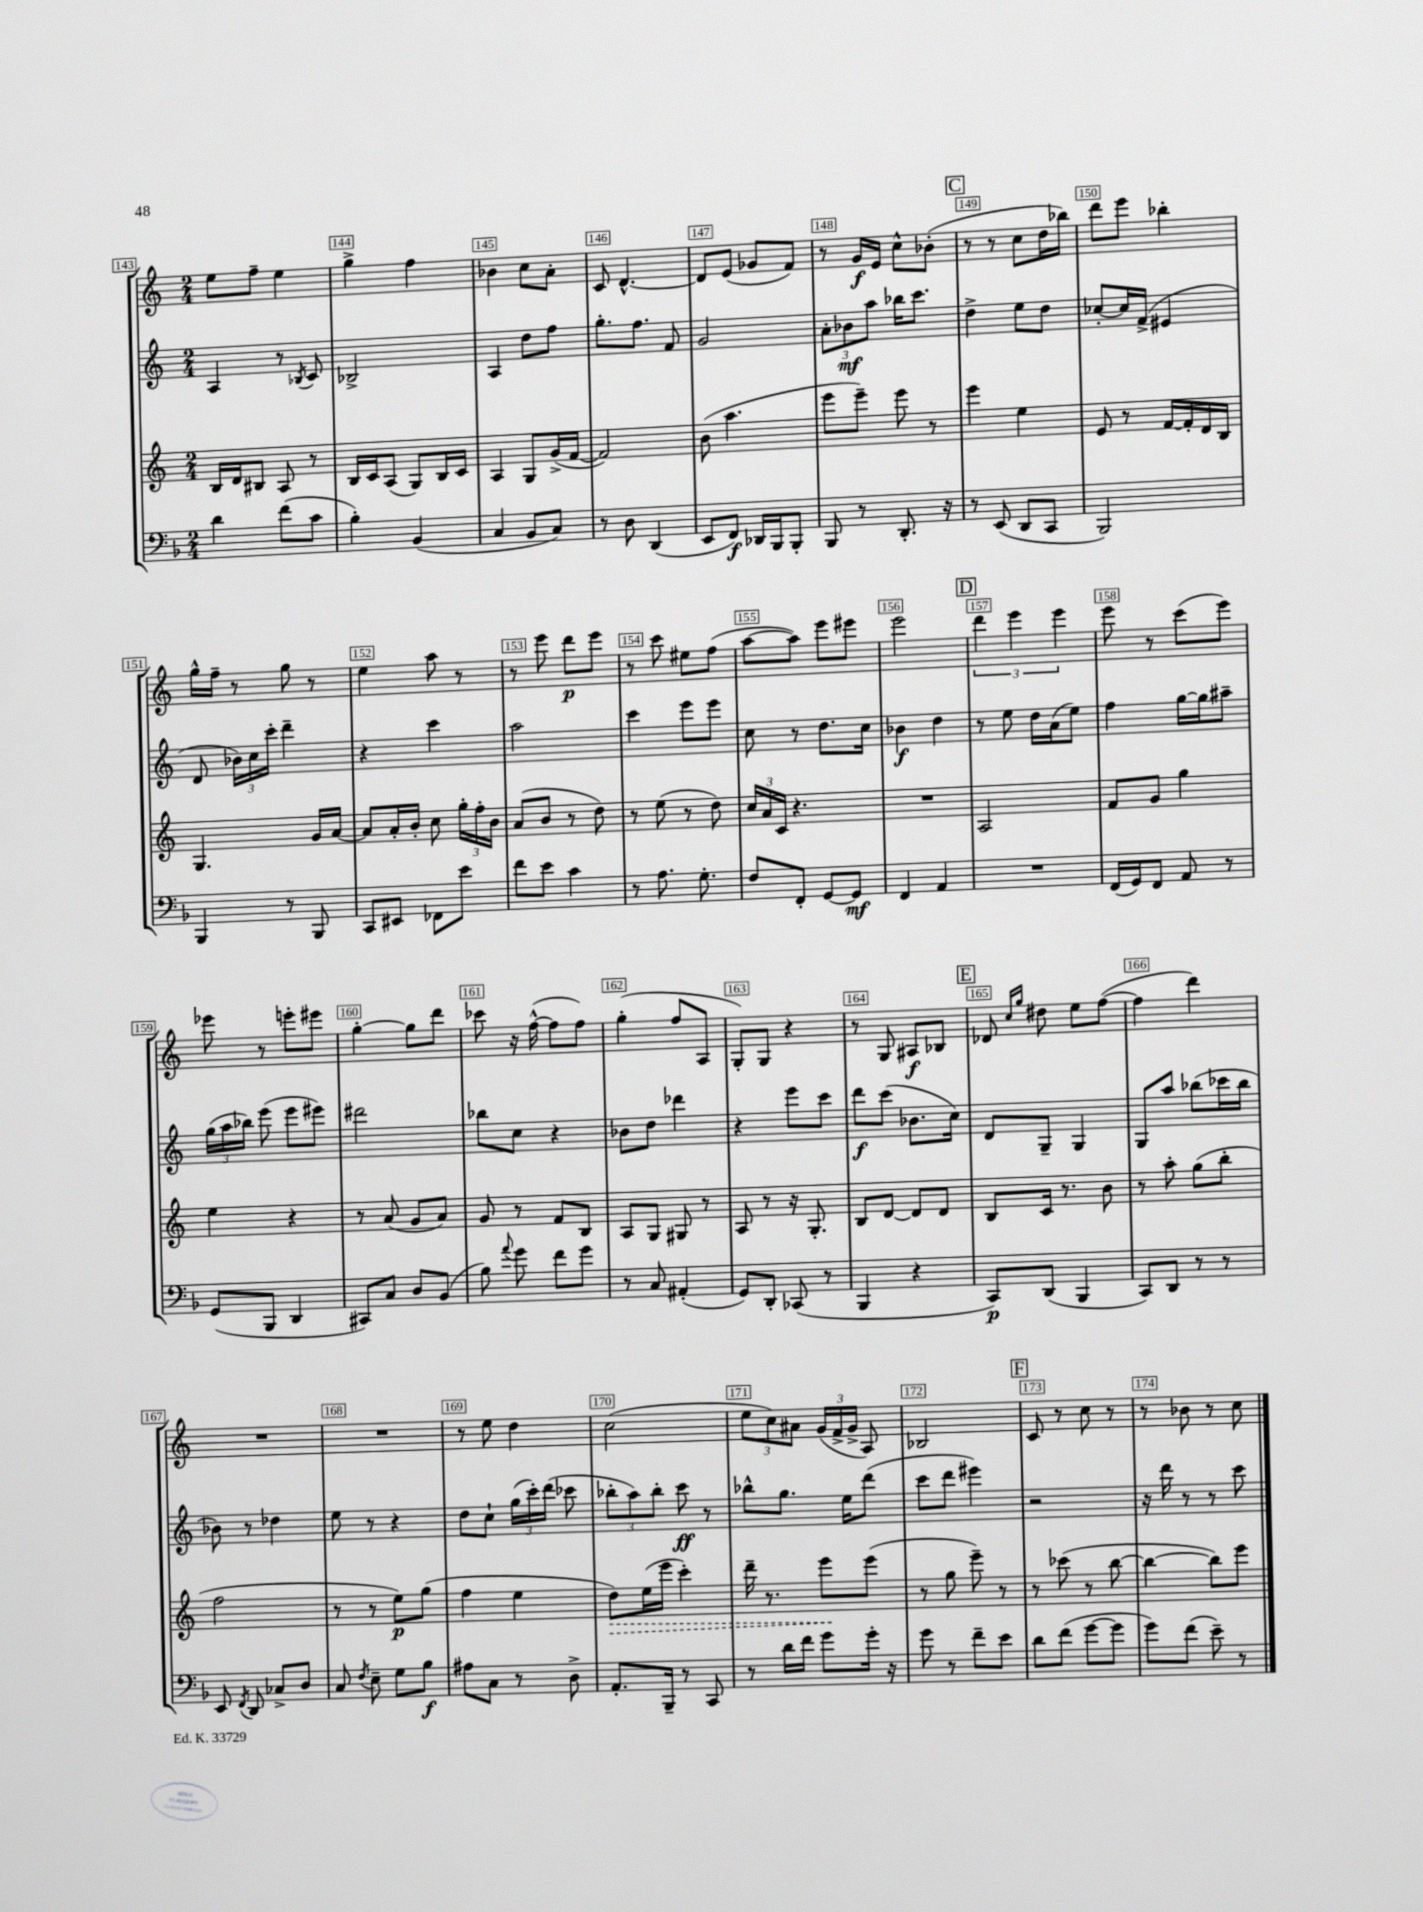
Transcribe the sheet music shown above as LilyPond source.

<<
\new StaffGroup <<
\new Staff = "s0" {
    \clef treble \key c \major \numericTimeSignature \time 2/4
    \autoBeamOff e''8[ f''8]-- e''4 |
    g''4-> f''4 |
    bes'4 c''8[ a'8]-. |
    c'8 d'4.~-^ |
    d'8[ e'8]( ges'8[ f'8]) |
    r8 g'16[\f e'16] c''8[-^ bes'8]-.( |
    \mark \markup { \box "C" } r8 r8 c''8[ d''16 bes''16]) |
    d'''8[ e'''8] bes''4-. |
    g''16[-^ f''16]-- r8 g''8 r8 |
    e''4 a''8 r8 |
    r8 e'''8 d'''8[\p e'''8] |
    r8 c'''8 eis''8[ f''8]( |
    a''8[~ a''8]) e'''8[ eis'''8] |
    e'''2 |
    \mark \markup { \box "D" } \tuplet 3/2 { d'''4 e'''4 e'''4 } |
    e'''8 r8 c'''8[( e'''8]) |
    ees'''8 r8 e'''8[-. eis'''8] |
    g''4~-. g''8[ d'''8] |
    ces'''8 r16 f''16~-^( f''8[ f''8]) |
    g''4-.( f''8[ a8] |
    g8[-.) g8] r4 |
    r8 g8 ais8[\f bes8] |
    \mark \markup { \box "E" } des'8 \grace { c''16[ g''16] } dis''8 e''8[ f''8]~( |
    f''4 d'''4) |
    R2 |
    R2 |
    r8 e''8 d''4 |
    c''2( |
    \tuplet 3/2 { e''8[ c''8) ais'8] } \tuplet 3/2 { g'16[( f'16-> g'16]-> } a8) |
    bes2 |
    \mark \markup { \box "F" } c'8 r8 c''8 r8 |
    r8 bes'8 r8 c''8 \bar "|." |
}
\new Staff = "s1" {
    \clef treble \key c \major \numericTimeSignature \time 2/4
    \autoBeamOff a4 r8 \acciaccatura { bes8 } c'8 |
    bes2-> |
    a4 d''8[ f''8] |
    g''8.[-. f''8.] f'8 |
    g'2 |
    \tuplet 3/2 { a'8[-. bes'8\mf a''8] } bes''16[ c'''8.] |
    \mark \markup { \box "C" } d''4-> e''8[ d''8] |
    ces''8[~-. ces''16 f'16]->( eis'4 |
    d'8 \tuplet 3/2 { bes'16[) c''16 c'''16]-. } d'''4-- |
    r4 c'''4 |
    a''2 |
    c'''4 e'''8[ e'''8] |
    c''8 r8 d''8.[ c''16] |
    bes'4\f d''4 |
    \mark \markup { \box "D" } r8 e''8 d''16[ a'16( e''8]) |
    f''4 g''16[~ g''16 ais''8]-- |
    \tuplet 3/2 { g''16[( a''16 bes''16]) } e'''8( e'''8[ eis'''8]) |
    dis'''2 |
    bes''8[ c''8] r4 |
    bes'8[ d''8] des'''4 |
    r4 e'''8[ c'''8] |
    d'''8[\f c'''8]( bes'8.[ c''16]) |
    \mark \markup { \box "E" } d'8[ g8]-- g4 |
    g8[ a''8] bes''8[( ces'''16 bes''16] |
    bes'8) r8 des''4 |
    e''8 r8 r4 |
    d''8[ c''8]-! \tuplet 3/2 { g''16[( c'''16-.) d'''16]( } ces'''8 |
    \tuplet 3/2 { bes''8[-. a''8) bes''8]-. } c'''8\ff r8 |
    bes''8[-^ g''8.] e''16[ d'''8]( |
    c'''8[ d'''8] eis'''4) |
    \mark \markup { \box "F" } r2 |
    r16 d'''16 r8 r8 c'''8 \bar "|." |
}
\new Staff = "s2" {
    \clef treble \key c \major \numericTimeSignature \time 2/4
    \autoBeamOff b16[ d'16 bis8] a8 r8 |
    b16[ c'16 a8]( g8[) b16 c'16] |
    a4 g8[ g'16->( f'16]~ |
    f'2) |
    b'8( a''4. |
    e'''8[ e'''8]--) e'''8 r8 |
    \mark \markup { \box "C" } e'''4 e''4 |
    e'8 r8 f'16[~ f'16-. d'16 b16] |
    g4. g'16[ a'16]~ |
    a'8[ a'16-. b'16]-. c''8 \tuplet 3/2 { g''16[-. f''16-. b'16] } |
    a'8[( b'8] r8 d''8) |
    r8 e''8( r8 d''8) |
    \tuplet 3/2 { c''16[ a'16 c'16] } r4. |
    R2 |
    \mark \markup { \box "D" } a2 |
    f'8[ g'8] g''4 |
    e''4 r4 |
    r8 a'8( g'8[ a'8]) |
    g'8 r8 f'8[ b8] |
    a8[ g8] gis8 r8 |
    a8 r8 r16 g8.-. |
    b8[ d'8]~ d'8[ d'8] |
    \mark \markup { \box "E" } b8[ c'16] r8. b'8 |
    r8 a''8-. g''8[( b''8]-. |
    f''2 |
    r8 r8 e''8[\p) g''8]( |
    f''4 e''4 |
    \once \override Hairpin.style = #'dashed-line d''8[\>) e''16( e'''16] c'''4-.) |
    d'''16-- r8. e'''8[\! e'''8]( |
    r8 g''8 e'''8--) r8 |
    \mark \markup { \box "F" } r8 ces'''8( r8 b''8~ |
    b''4~ b''8[) e'''8] \bar "|." |
}
\new Staff = "s3" {
    \clef bass \key f \major \numericTimeSignature \time 2/4
    \autoBeamOff d'4 f'8[( c'8] |
    bes4-.) bes,4( |
    c4 bes,8[ c8]) |
    r8 d8 d,4( |
    e,8[ f,8]\f) des,16[ bes,,16 bes,,8]-. |
    bes,,8 r8 d,8.-. r16 |
    \mark \markup { \box "C" } r8 e,8( d,8[ c,8] |
    bes,,2) |
    bes,,4 r8 bes,,8 |
    c,8[ eis,8] fes,8[ e'8] |
    f'8[ e'8] c'4 |
    r8 a8. g8.-. |
    f8[ f,8]-. g,8[~ g,8]\mf |
    f,4 a,4 |
    \mark \markup { \box "D" } R2 |
    f,16[( g,16) f,8] a,8 r8 |
    g,8[( bes,,8] d,4 |
    cis,8[) c8] d8[ bes,8]( |
    bes8) \appoggiatura { a'8 } g'8 f'8[ g'8] |
    r8 c8 ais,4-.( |
    g,8[) d,8]-. ces,8( r8 |
    bes,,4 r4 |
    \mark \markup { \box "E" } c,8[\p) d,8]( bes,,4 |
    c,8[) d,8] r8 r8 |
    e,8 \acciaccatura { f,8 } d,8 ces8[-> d8] |
    c8 \acciaccatura { f8 } e8-- g8[ bes8]\f |
    ais8[ c8] r8 d8-> |
    a,8.[-. bes,,16]-- r8 c,8 |
    r8 d'16[ f'16] g'8[ g'16]-. r16 |
    g'8 r8 f'8[-- e'8] |
    \mark \markup { \box "F" } d'8[ f'8]( g'8[~ g'8] |
    g'8[) f'8]( e'8--) r8 \bar "|." |
}
>>
>>
\layout { \context { \Score currentBarNumber = #143 \override BarNumber.break-visibility = ##(#f #t #t) barNumberVisibility = #all-bar-numbers-visible \override BarNumber.stencil = #(make-stencil-boxer 0.1 0.3 ly:text-interface::print) } }
